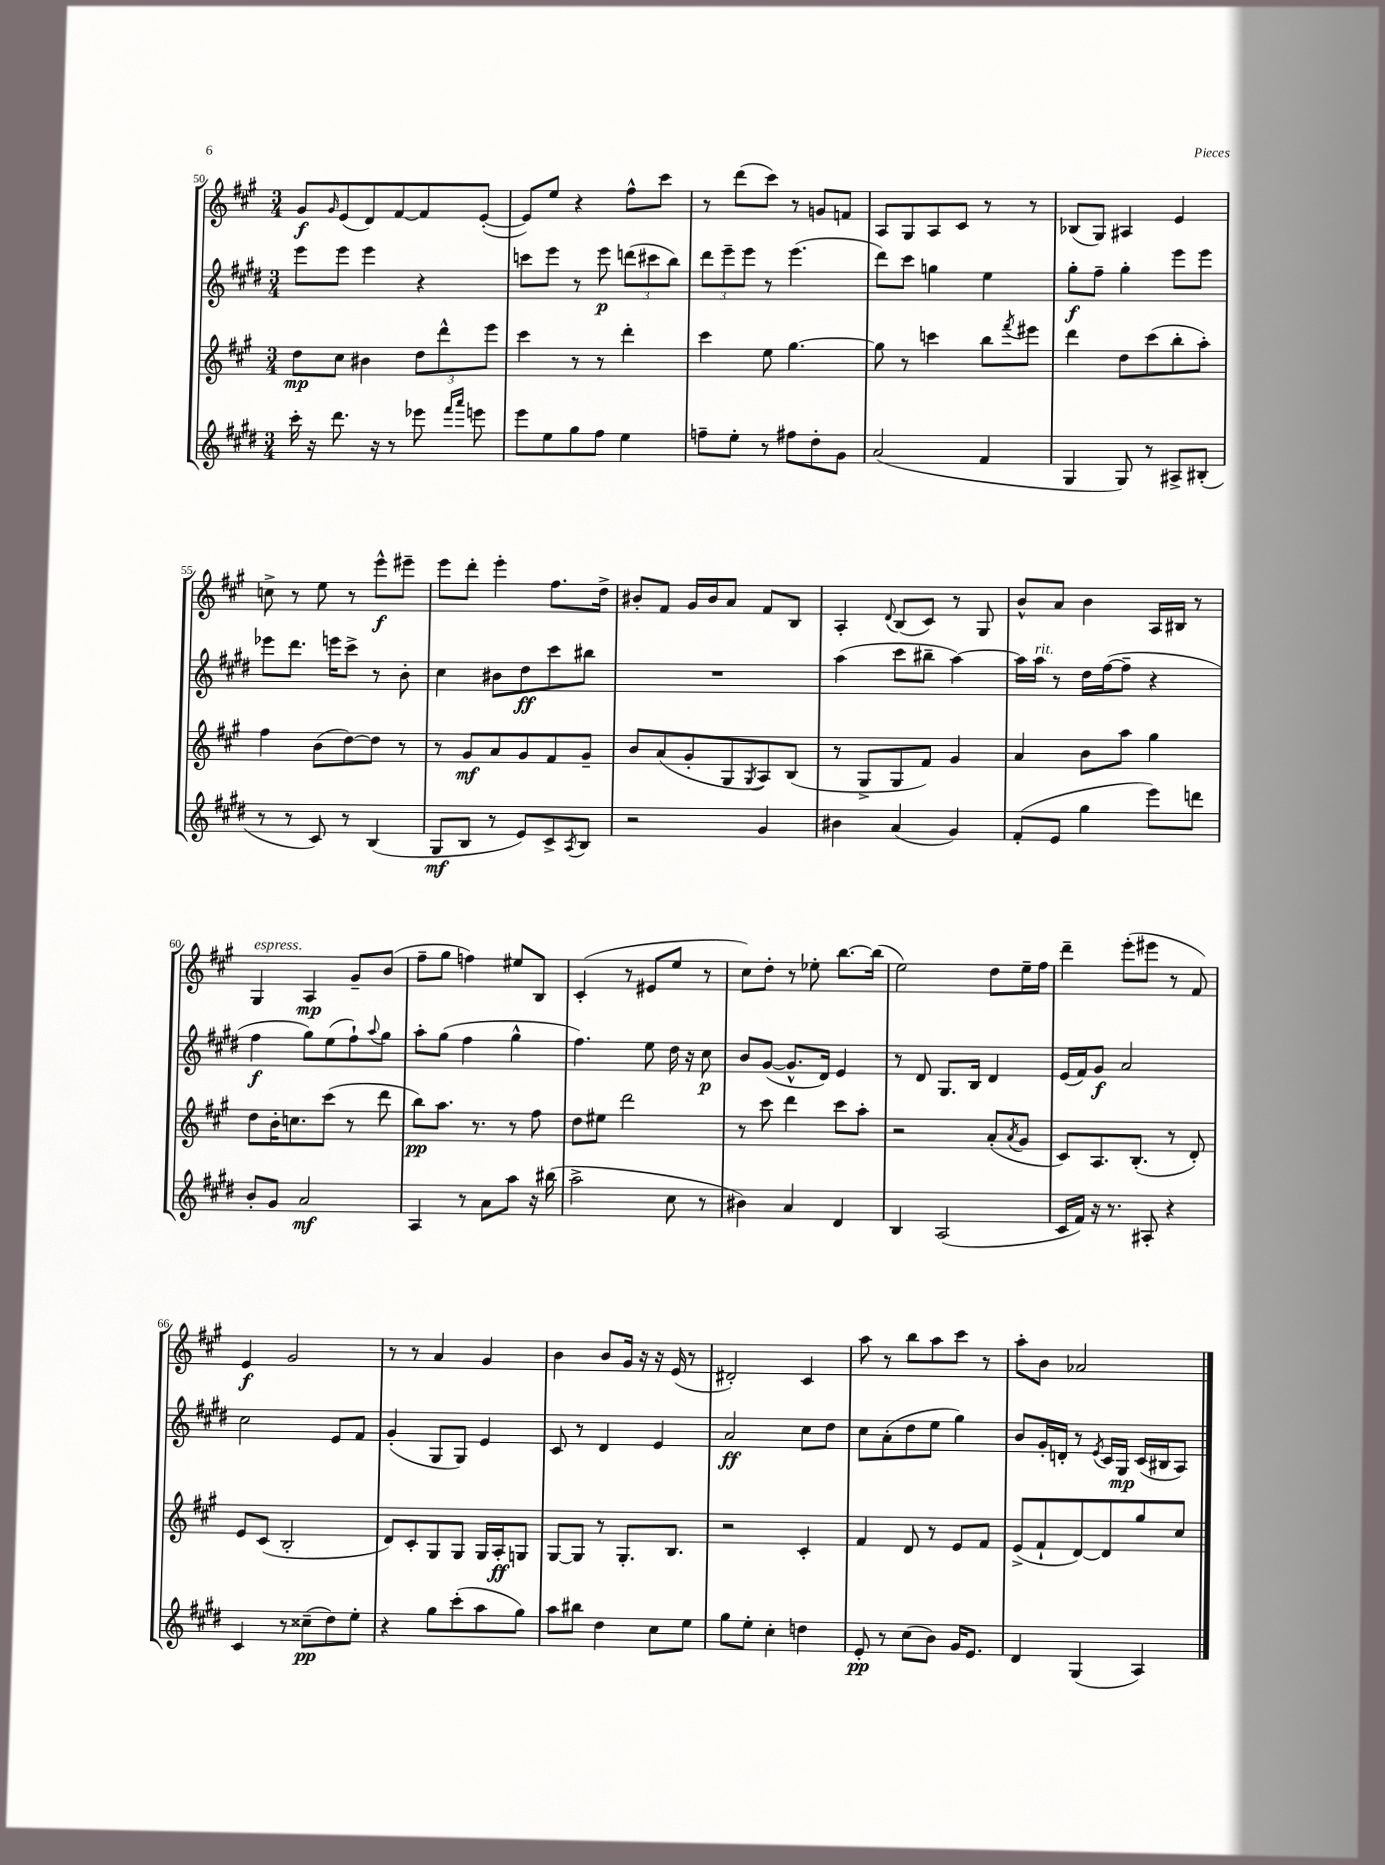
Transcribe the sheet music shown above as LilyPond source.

<<
\new StaffGroup <<
\new Staff = "s0" {
    \clef treble \key a \major \numericTimeSignature \time 3/4
    gis'8\f \grace { gis'16 } e'8( d'8) fis'8~ fis'8 e'8~-.( |
    e'8) e''8 r4 fis''8-^ cis'''8 |
    r8 d'''8( cis'''8) r8 g'8 f'8 |
    a8 gis8 a8 cis'8 r8 r8 |
    bes8( gis8) ais4 e'4 |
    c''8-> r8 e''8 r8 e'''8-^\f eis'''8-- |
    e'''8 d'''8-. e'''4-. fis''8. d''16-> |
    bis'8-. fis'8 gis'16 bis'16 a'8 fis'8 b8 |
    a4-. \appoggiatura { d'8 } b8( cis'8) r8 gis8 |
    b'8-^ a'8 b'4 a16 bis16 r8 |
    gis4^\markup { \italic "espress." } a4\mp gis'8-- b'8( |
    fis''8-- gis''8 f''4) eis''8 b8 |
    cis'4-.( r8 eis'8 e''8 r8 |
    cis''8) d''8-. r8 ees''8-. b''8.~ b''16( |
    e''2) d''8 e''16-- fis''16 |
    d'''4-- e'''8-.( eis'''8 r8 fis'8) |
    e'4\f gis'2 |
    r8 r8 a'4 gis'4 |
    b'4 b'8 gis'16 r16 r16 e'16( r8 |
    dis'2-.) cis'4 |
    a''8 r8 b''8 a''8 cis'''8 r8 |
    a''8-. b'8 aes'2 \bar "|." |
}
\new Staff = "s1" {
    \clef treble \key e \major \numericTimeSignature \time 3/4
    e'''8 e'''8 e'''4 r4 |
    c'''8 e'''8 r8 e'''8\p \tuplet 3/2 { d'''8( cis'''8 b''8) } |
    \tuplet 3/2 { dis'''8 e'''8-- e'''8 } r8 e'''4.( |
    dis'''8) cis'''8 g''4 e''4 |
    gis''8-.\f fis''8-- gis''4-. e'''8 e'''8 |
    ees'''8 dis'''8. e'''16 cis'''8-> r8 b'8-. |
    cis''4 bis'8 dis''8\ff cis'''8 bis''8 |
    R2. |
    a''4( cis'''8 bis''8-- a''4~) |
    a''16 a''16^\markup { \italic "rit." } r8 dis''16 fis''16~( fis''8-- r4 |
    fis''4\f gis''8) e''8( fis''8-!) \appoggiatura { a''8 } gis''8 |
    a''8-. gis''8( fis''4 gis''4-^ |
    fis''4.) e''8 dis''16 r16 cis''8\p |
    b'8 gis'8~( gis'8.-^ dis'16) e'4 |
    r8 dis'8 gis8. b16 dis'4 |
    e'16( fis'16) gis'8\f a'2 |
    cis''2 e'8 fis'8 |
    gis'4-.( gis8 gis8) e'4 |
    cis'8 r8 dis'4 e'4 |
    a'2\ff cis''8 dis''8 |
    cis''8 a'8-.( dis''8 e''8 gis''4) |
    b'8 gis'16-. d'16-. r8 \acciaccatura { e'8 } cis'16 gis16\mp cis'16( bis16 a8) \bar "|." |
}
\new Staff = "s2" {
    \clef treble \key a \major \numericTimeSignature \time 3/4
    d''8\mp cis''8 bis'4 \tuplet 3/2 { d''8 d'''8-^ e'''8 } |
    cis'''4 r8 r8 d'''4-. |
    cis'''4 e''8 gis''4.~ |
    gis''8 r8 c'''4 b''8 \acciaccatura { fis'''8 } eis'''8 |
    d'''4 d''8 cis'''8( b''8-. a''8-.) |
    fis''4 b'8( d''8~) d''8 r8 |
    r8 gis'8\mf a'8 gis'8 fis'8 gis'8-- |
    b'8 a'8( gis'8-. gis8 \acciaccatura { gis8 } a8) b8( |
    r8 gis8-> gis8 fis'8) gis'4 |
    a'4 b'8 a''8 gis''4 |
    d''8 b'16-. c''8. cis'''8( r8 d'''8 |
    b''8\pp) a''8. r8. r8 fis''8 |
    d''8 eis''8 d'''2 |
    r8 cis'''8 d'''4 cis'''8 a''8-. |
    r2 a'8-.( \acciaccatura { a'8 } gis'8 |
    cis'8) a8. b8.-.( r8 d'8-.) |
    e'8 cis'8( b2-. |
    d'8) cis'8-. gis8 gis8 gis16 a16-.\ff g8 |
    gis8~ gis8 r8 gis8.-. b8. |
    r2 cis'4-. |
    fis'4 d'8 r8 e'8 fis'8 |
    e'8->( fis'8-! d'8~) d'8 gis''8 cis''8 \bar "|." |
}
\new Staff = "s3" {
    \clef treble \key e \major \numericTimeSignature \time 3/4
    cis'''16-. r16 dis'''8. r16 r8 ees'''8 \grace { fis'''16 a'''16 } e'''8 |
    e'''8 e''8 gis''8 fis''8 e''4 |
    f''8-- e''8-. r8 fis''8 dis''8-. gis'8 |
    a'2( fis'4 |
    gis4 gis8) r8 ais8-> bis8-.( |
    r8 r8 cis'8) r8 b4( |
    gis8\mf b8 r8 e'8) cis'8-> \acciaccatura { a8 } b8 |
    r2 gis'4 |
    bis'4 a'4( gis'4) |
    fis'8-.( e'8 gis''4 e'''8) d'''8 |
    b'8-. gis'8 a'2\mf |
    a4 r8 a'8 a''8 r16 bis''16( |
    a''2-> cis''8 r8 |
    bis'4) a'4 dis'4 |
    b4 a2( |
    cis'16 fis'16) r16 r8. ais8-. r4 |
    cis'4 r8 cisis''8--\pp( dis''8) e''8-. |
    r4 gis''8 cis'''8-.( a''8 gis''8) |
    a''8 bis''8 dis''4 cis''8 e''8 |
    gis''8 e''8-. cis''4-. d''4 |
    e'8-.\pp r8 cis''8( b'8) gis'16 e'8. |
    dis'4 gis4( a4) \bar "|." |
}
>>
>>
\layout { \context { \Score currentBarNumber = #50 } }
